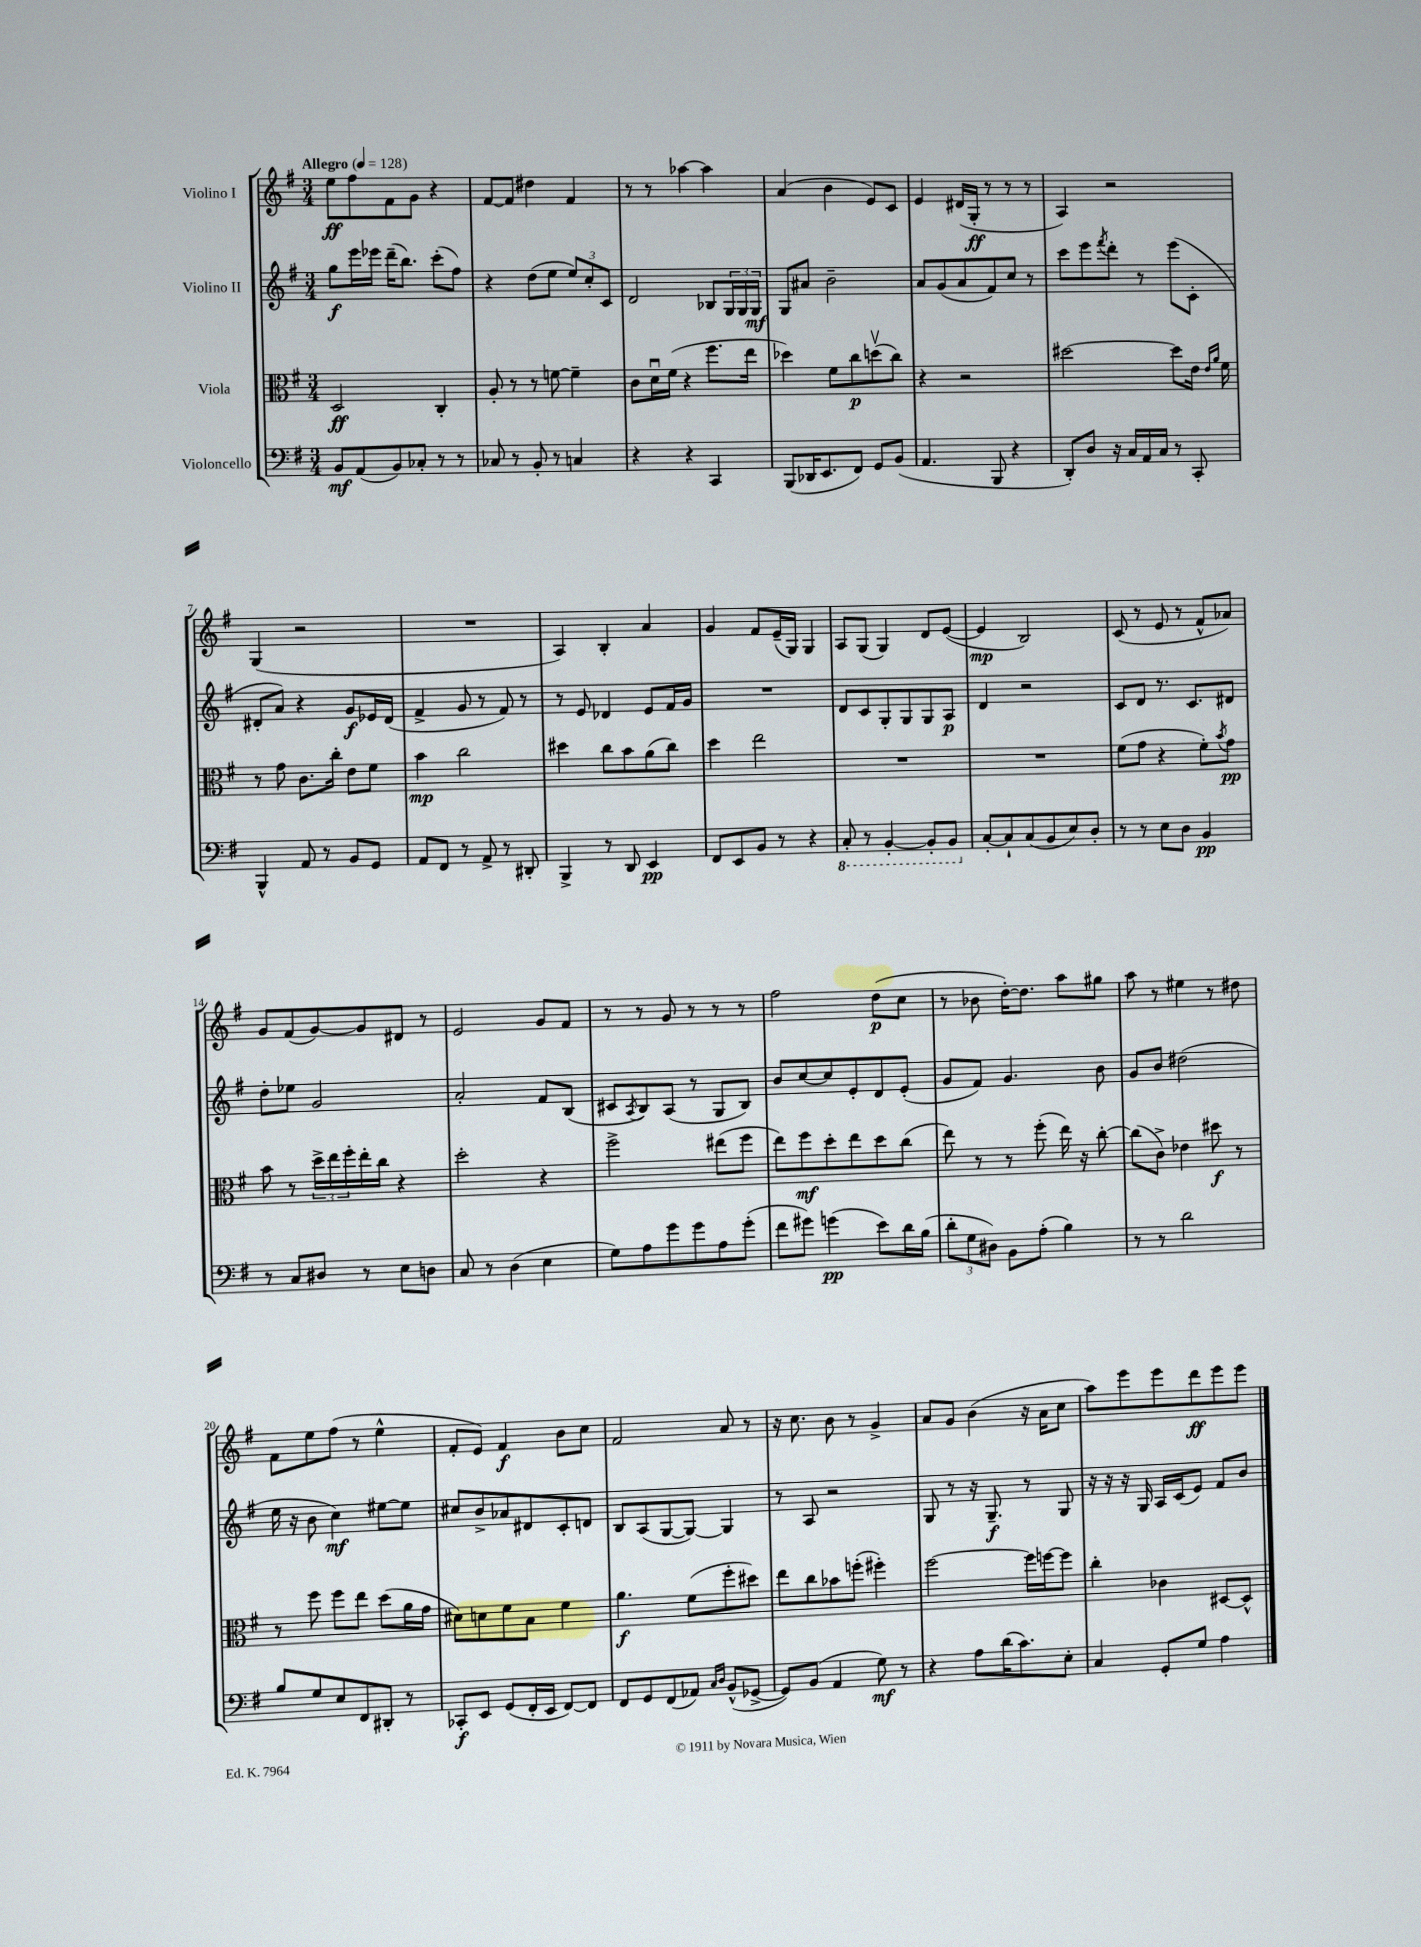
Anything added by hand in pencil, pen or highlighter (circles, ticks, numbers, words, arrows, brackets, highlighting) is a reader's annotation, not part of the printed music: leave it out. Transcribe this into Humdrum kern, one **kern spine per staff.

**kern	**kern	**kern	**kern
*staff4	*staff3	*staff2	*staff1
*clefF4	*clefC3	*clefG2	*clefG2
*k[f#]	*k[f#]	*k[f#]	*k[f#]
*M3/4	*M3/4	*M3/4	*M3/4
*MM128	*MM128	*MM128	*MM128
8BB/L	2D/	8gg\L	8ee\L
(8AA/	.	16eee\L	8ff#\
.	.	16eee-\JJ	.
8BB/)	.	(16ddd~\LK	8f#\
.	.	8.bb\J)	.
8C-'/J	.	.	8g\J
8r	4C'/	(8ccc'\L	4r
8r	.	8ff#\J)	.
=	=	=	=
8C-/	8A'/	4r	[8f#/L
8r	8r	.	8f#/]J
8BB'/	8r	(8dd\L	4dd#\
8r	[8f\	8ee\J	.
4C/	4f~\]	12ee/L)	4f#/
.	.	12cc'/	.
.	.	12c/J	.
=	=	=	=
4r	8c\L	2d/	8r
.	16du\L	.	8r
.	(16f#\JJ	.	.
4r	4r	.	[4aa-\
4CC/	8.ff#\L	8B-/L	4aa-\]
.	.	24G/L	.
.	.	24G/	.
.	16ee\Jk	.	.
.	.	24G/JJ	.
=	=	=	=
(8BBB/L	4dd-\)	8G/L	(4a/
16DD-/K	.	8a#/J	.
8.EE/	.	.	.
.	8f#\L	2b~\	4b\
8FF#/J)	8cc\	.	.
8GG/L	(8ddv\	.	8e/L)
(8BB/J	8cc\J)	.	8c/J
=	=	=	=
4.AA/	4r	8a/L	4e/
.	.	(8g/	.
.	2r	8a/	(16d#/LL
.	.	.	16G'/JJ
8BBB/	.	8f#/)	8r
4r	.	8cc/J	8r
.	.	8r	8r
=	=	=	=
8DD'/L)	[2dd#\	8ccc\L	4A/)
8D/J	.	8eee\	.
.	.	8qfff#/	.
16r	.	8ddd'\J	2r
16C/LL	.	.	.
16AA/	.	8r	.
16C/JJ	.	.	.
8r	8dd#\]L	(8eee\L	.
8CC'/	16e\Jk	8c'\J	.
.	16qqe/LL	.	.
.	16qqa/JJ	.	.
.	16f#\	.	.
=	=	=	=
4BBB^^/	8r	8d#'/L	(4G/
.	8g\	8a/J)	.
8AA/	8.c\L	4r	2r
8r	.	.	.
.	16cc'\Jk	.	.
8BB/L	8e\L	8g/L	.
8GG/J	8f#\J	16e-/L	.
.	.	(16d#/JJ	.
=	=	=	=
8AA/L	4b\	4f#^/	2.r
8FF#/J	.	.	.
8r	2cc\	8g/	.
8AA^/	.	8r	.
8r	.	8f#/)	.
8DD#'/	.	8r	.
=	=	=	=
4BBB^/	4dd#\	8r	4A/)
.	.	8e/	.
8r	8cc\L	4d-/	4B'/
8DD/	8b\	.	.
4EE/	(8a\	8e/L	4a/
.	8cc\J)	16f#/L	.
.	.	16g/JJ	.
=	=	=	=
8FF#/L	4dd\	2.r	4g/
8EE/	.	.	.
8BB/J	2ee\	.	8f#/L
8r	.	.	(16e~/L
.	.	.	16G/JJ)
4r	.	.	4G/
=	=	=	=
8CC'/	2.r	8d/L	8A/L
8r	.	8c/	(8G/J
[4BBB'/	.	8G'/	4G/)
.	.	8G/	.
8BBB'/]L	.	8G/	8d/L
8BBB/J	.	8A/J	([8e/J
=	=	=	=
[8C'/L	2.r	4d/	4e/]
8C`/]	.	.	.
(8C/	.	2r	2B/)
8BB/	.	.	.
8E/)	.	.	.
8D'/J	.	.	.
=	=	=	=
8r	(8f#\L	8c/L	(8c/
8r	8g\J	8d/J	8r
8E\L	4r	8.r	8e/
8D\J	.	.	8r
.	.	8.c/L	.
4BB/	8f#'\L)	.	8f#^^/L
.	8qb/	.	.
.	8g\J	8d#/J	8a-/J)
=	=	=	=
8r	8b\	8dd'\L	8g/L
8C/L	8r	8ee-\J	(8f#/
8D#/J	24dd^\LL	2g/	[8g/)
.	24ee\	.	.
.	24ff#'\	.	.
8r	16ee'\	.	8g/]
.	16cc\JJ	.	.
8E\L	4r	.	8d#/J
8D\J	.	.	8r
=	=	=	=
8C/	2dd'\	2a'/	2e/
8r	.	.	.
(4D\	.	.	.
4E\	4r	8f#/L	8g/L
.	.	(8B/J	8f#/J
=	=	=	=
8G\L)	2ff#^\	8c#/L	8r
.	.	8qA/	.
8A\	.	8B/)	8r
8g\	.	(8A/J	8g/
8g\	.	8r	8r
8A\	(8ee#\L	8G/L	8r
(8g'\J	8ff#\J	8B/J)	8r
=	=	=	=
8f#\L	8ee\L)	8b/L	2ff#\
8g#\J)	8ff#\	[8cc/	.
(4g\	8dd'\	8cc/]	.
.	8ee\	8e'/	.
8e\L)	8dd\	8d/	(8dd\L
16d\L	(8cc\J	(8e'/J	8cc\J
(16B\JJ	.	.	.
=	=	=	=
12d'\L	8ee\)	8g/L	8r
12G\	.	.	.
.	8r	8f#/J)	8b-\
12D#\J)	.	.	.
8BB\L	8r	4.g/	[16dd'\LK)
.	.	.	8.dd\]J
(8A'\J	(8ff#'\	.	.
4B\)	16ee\)	.	8aa\L
.	16r	.	.
.	[8cc'\	8b\	8gg#\J
=	=	=	=
8r	(8cc\]L	8g/L	8aa\
8r	8c^\J)	8b/J	8r
2d\	4e-\	(2dd#\	4ee#\
.	8dd#\	.	8r
.	8r	.	8dd#\
=	=	=	=
8B/L	8r	16ee\	8f#\L
.	.	16r	.
8G/	8ff#\	8b\	8ee\
8E/	8ff#\L	4cc\)	(8ff#\J
8FF#/	8ee\J	.	8r
8DD#'/J	(8dd\L	[8ee#\L	4ee^^\
8r	16a\L	8ee#\]J	.
.	16g\JJ	.	.
=	=	=	=
8CC-'/L	8d#\L)	8cc#/L	8f#'/L
8EE/J	8d\	8b^/	8e/J)
(8GG/L	8f#\	8a-/	4f#/
16FF#'/L	8B\J	8d#/	.
16EE/JJ	.	.	.
[8FF#/L)	4f#\	8c'/	8b\L
8FF#/]J	.	8d/J	8cc\J
=	=	=	=
8FF#/L	4.a\	8B/L	2f#/
8GG/	.	(8A/	.
(8FF#/	.	[8G/	.
8AA-/J)	(8f#\L	8G/_J)	.
16qqC/LL	.	.	.
16qqD/JJ	.	.	.
(8BB^^/L	8ff#'\	4G/]	8a/
[8GG-^/J	8dd#\J)	.	8r
=	=	=	=
8GG-/]L)	8ee\L	8r	16r
.	.	.	8.cc\
(8BB/J	8cc\	8A/	.
4AA/	8b-\	2r	8b\
.	(8ff'\J	.	8r
8G\)	4ff#'\)	.	4g^/
8r	.	.	.
=	=	=	=
4r	[2ff#\	8G/	8a/L
.	.	8r	8g/J
8A\L	.	16r	(4b\
.	.	8.G~/	.
(16d\K	.	.	.
8.c\)	.	.	.
.	16ff#\]LL	8r	16r
.	[16ff\J	.	16a\LK
8E'\J	8ff\]J	8G/	8cc\J
=	=	=	=
4C/	4cc'\	16r	8aa\L)
.	.	16r	.
.	.	16r	8eee\
.	.	16G/	.
8GG'/L	4c-\	16A/LL	8eee\
.	.	(16c/J	.
8G/J	.	8e/J)	8ddd\
4A\	[8D#/L	8f#/L	8eee\
.	8D#^^/]J	8b/J	8eee\J
==	==	==	==
*-	*-	*-	*-
